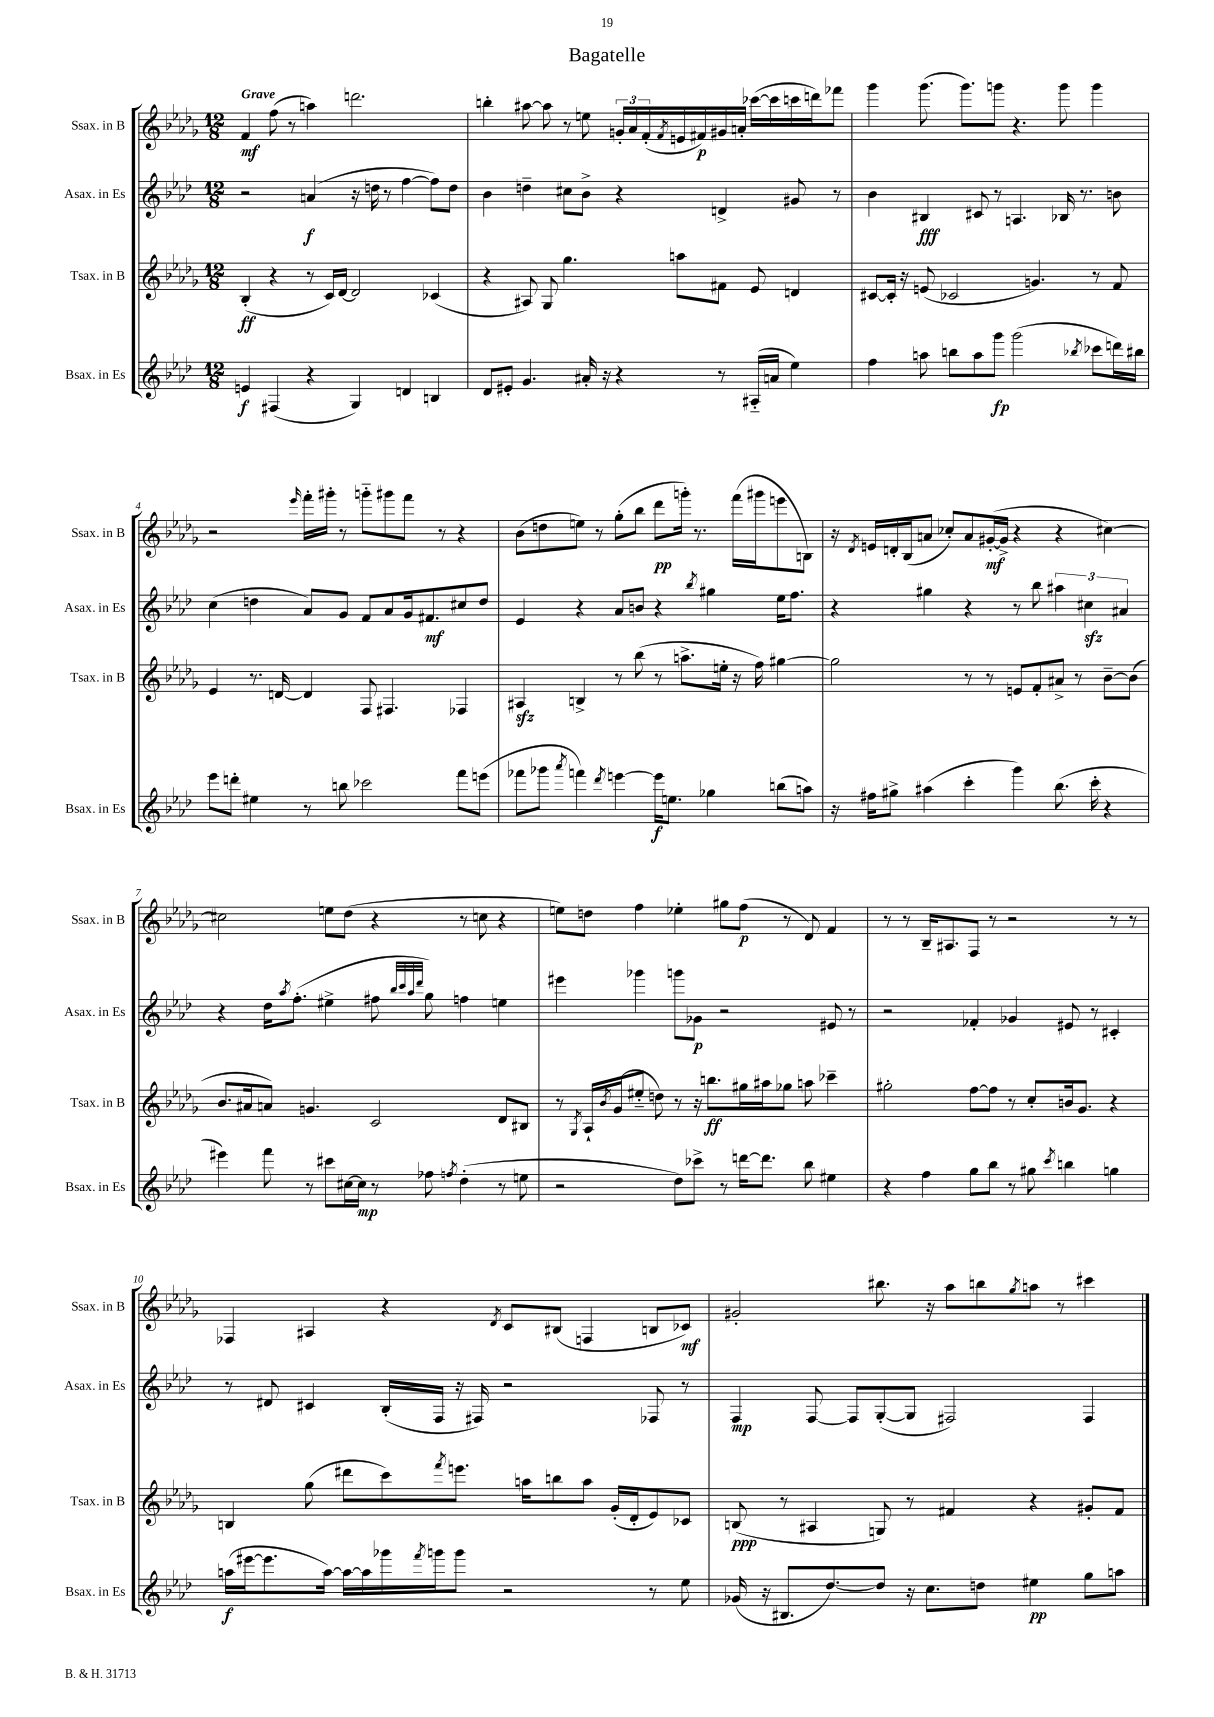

**kern	**kern	**kern	**kern
*staff4	*staff3	*staff2	*staff1
*clefG2	*clefG2	*clefG2	*clefG2
*k[b-e-a-d-]	*k[b-e-a-d-g-]	*k[b-e-a-d-]	*k[b-e-a-d-g-]
*M12/8	*M12/8	*M12/8	*M12/8
4e/	(4B-'/	2r	4f/
(4F#/	4r	.	(8ff\
.	.	.	8r
4r	8r	(4a/	4aa\)
.	16c/LL)	.	.
.	[16d-/JJ	.	.
4G/)	2d-/]	16r	2.ddd\
.	.	16dd\	.
.	.	8r	.
4d/	.	[4ff\	.
4B/	(4c-/	8ff\]L)	.
.	.	8dd\J	.
=	=	=	=
8d-/L	4r	4b-\	4bb'\
8e#'/J	.	.	.
4.g/	8A#/)	4dd~\	[8aa#\
.	8G-/	.	8aa#\]
.	4.gg-\	8cc#\L	8r
16a#'/	.	8b-^\J	8ee\
16r	.	.	.
4r	.	4r	24g'/LL
.	.	.	24a-/
.	.	.	(24f'/
.	.	.	8qf/
.	8aa\L	.	16e/
.	.	.	16f#/)
8r	8f#\J	4d^/	16g#/
.	.	.	16a'/JJ
(16A#'~/LL	8e-/	.	([16ccc-\LL
16a/JJ	.	.	16ccc-\]
4ee-\)	4d/	8g#/	16ccc\
.	.	.	16ddd\J)
.	.	8r	8fff-\J
=	=	=	=
4ff\	[8c#/L	4b-\	4ggg-\
.	16c#'/]Jk	.	.
.	16r	.	.
8aa\	(8e/	4B#/	(8.ggg-\
8bb\L	2c-/	.	.
.	.	.	8.ggg-\L)
8aa\	.	8c#/	.
8ggg\J	.	8r	8ggg\J
(2ggg\	.	4.A/	4.r
.	4.g/)	.	.
.	.	16B-/	8ggg\
.	.	8.r	.
8qbb-/	.	.	.
8ccc-\L	8r	.	4ggg\
16ddd\L)	8f/	8b\	.
16bb#\JJ	.	.	.
=	=	=	=
8eee-\L	4e-/	(4cc\	2r
8ddd'\J	.	.	.
4ee#\	8.r	4dd\	.
.	[16d/	.	.
.	.	.	16qqeee-/
8r	4d/]	8a-/L)	16fff'\LL
.	.	.	16ggg#'\JJ
8bb\	.	8g/J	8r
2ccc-\	8F/	8f/L	8ggg'~\L
.	4.F#/	8a-/	8ggg#\
.	.	16g/k	8fff\J
.	.	8.f#/	.
.	.	.	8r
8fff\L	4F-/	8cc#/	4r
(8eee\J	.	8dd/J	.
=	=	=	=
8fff-\L	4A#/	4e-/	(8b-\L
8ggg-\J	.	.	8dd\
8qaaa-/	.	.	.
4fff\)	4B^/	4r	8ee\J)
.	.	.	8r
8qddd-/	.	.	.
[4eee\	8r	8a-/L	(8gg-'\L
.	(8bb-\	8b/J	8bb-\J
16eee\]LK	8r	4r	8ddd-\L
8.ee\J	.	.	.
.	8.aa^\L	.	16ggg'\Jk)
.	.	.	8.r
.	.	8qbb-/	.
4gg-\	.	4gg#\	.
.	16ee'\Jk	.	.
.	16r	.	(16fff\LL
.	16ff\)	.	16ggg#\J
(8bb\L	[4gg#\	16ee-\LK	8eee\
.	.	8.ff\J	.
8aa\J)	.	.	8B\J)
=	=	=	=
16r	2gg#\]	4r	16r
.	.	.	8qd-/
16ff#\LK	.	.	16e/LL
8gg#^\J	.	.	16d'/
.	.	.	(16B-/J
(4aa#\	.	4gg#\	8a/J
.	.	.	8cc-'/L)
4ccc'\	8r	4r	8a/
.	8r	.	([16g#'/L
.	.	.	16g#^/]JJ
4ggg\)	8e/L	8r	4r
.	8f'/	8bb-\	.
(8.bb-\	8a#^/J	6aa#\	4r
.	8r	.	.
.	.	6cc#\	.
16ccc'\	.	.	.
4r	[8b-~\L	.	[4cc#\)
.	.	6a#/	.
.	(8b-\]J	.	.
=	=	=	=
4eee#\)	8.b-/L	4r	2cc#\]
.	16a#/k	.	.
8fff\	8a/J)	16dd-\LK	.
.	.	8qaa-/	.
.	.	(8.ff'\J	.
8r	4.g/	.	.
8ccc#\L	.	4ee#^\	8ee\L
[16cc#\L	.	.	(8dd-\J
16cc#\]JJ	.	.	.
8r	2c/	8ff#\	4r
.	.	32qqbb-/LLL	.
.	.	32qqccc/	.
.	.	32qqaa-/	.
.	.	32qqddd-/JJJ	.
8ff-\	.	8gg\)	.
8qff/	.	.	.
(4dd-'\	.	4ff\	8r
.	.	.	8cc\
8r	8d-/L	4ee\	4r
8ee\	8B#/J	.	.
=	=	=	=
2r	8r	4eee#\	8ee\L)
.	8qG-/	.	.
.	16A-`/LL	.	8dd\J
.	8qb-/	.	.
.	(16g-/J	.	.
.	8ee#'~/J	4ggg-\	4ff\
.	8dd\)	.	.
8dd-\L)	8r	8ggg\L	4ee-'\
8ccc-^\J	16r	8g-\J	.
.	8.bb\L	.	.
8r	.	2r	8gg#\L
[16ddd\LK	16gg#\L	.	(8ff\J
8.ddd\]J	16aa#\J	.	.
.	8gg-\J	.	8r
8bb-\	8aa\	.	8d-/)
4ee#\	4ccc-~\	8e#/	4f/
.	.	8r	.
=	=	=	=
4r	2gg#'\	2r	8r
.	.	.	8r
4ff\	.	.	16B-~/LK
.	.	.	8.A#/
8gg\L	[8ff\L	4f-'/	8F/J
8bb-\J	8ff\]J	.	8r
8r	8r	4g-/	2r
8gg#\	8cc'/L	.	.
8qccc/	.	.	.
4bb\	16b/k	8e#/	.
.	8.g-/J	.	.
.	.	8r	.
4gg\	4r	4c#'/	8r
.	.	.	8r
=	=	=	=
(16aa\LL	4B/	8r	4F-/
[16eee#\J	.	.	.
8.eee#\]	.	8d#/	.
.	(8gg-\	4c#/	4A#/
[16aa\Jk)	.	.	.
16aa\_LL	8ddd#\L	.	.
16aa\]	.	.	.
16ggg-\	8ccc\)	(16B-'/LL	4r
8qfff/	.	.	.
16ggg\J	.	16F/JJ	.
.	8qfff/	.	.
8ggg\J	8.eee\J	16r	.
.	.	16F#/)	.
.	.	.	8qd-/
2r	.	2r	8c/L
.	16aa\LK	.	.
.	8bb\	.	(8B#/J
.	8aa\J	.	4F/
.	(16g-'/LL	.	.
.	16d-'/J	.	.
8r	8e-/)	8F-/	8B/L
8ee-\	8c-/J	8r	8c-/J)
=	=	=	=
(16g-/	(8B/	4F/	2g#'/
16r	.	.	.
8.B#/L	8r	.	.
.	4A#/	[8F/	.
[8.dd-/)	.	.	.
.	.	8F/]L	.
8dd-/]J	8G/)	([8G'/	8.bb#\
16r	8r	8G/]J	.
8.cc\L	.	.	16r
.	4f#/	2F#/)	8aa-\L
8dd\J	.	.	8bb\
.	.	.	8qgg-/
4ee#\	4r	.	8aa\J
.	.	.	8r
8gg\L	8g#'/L	4F#/	4ccc#\
8aa\J	8f#/J	.	.
==	==	==	==
*-	*-	*-	*-
